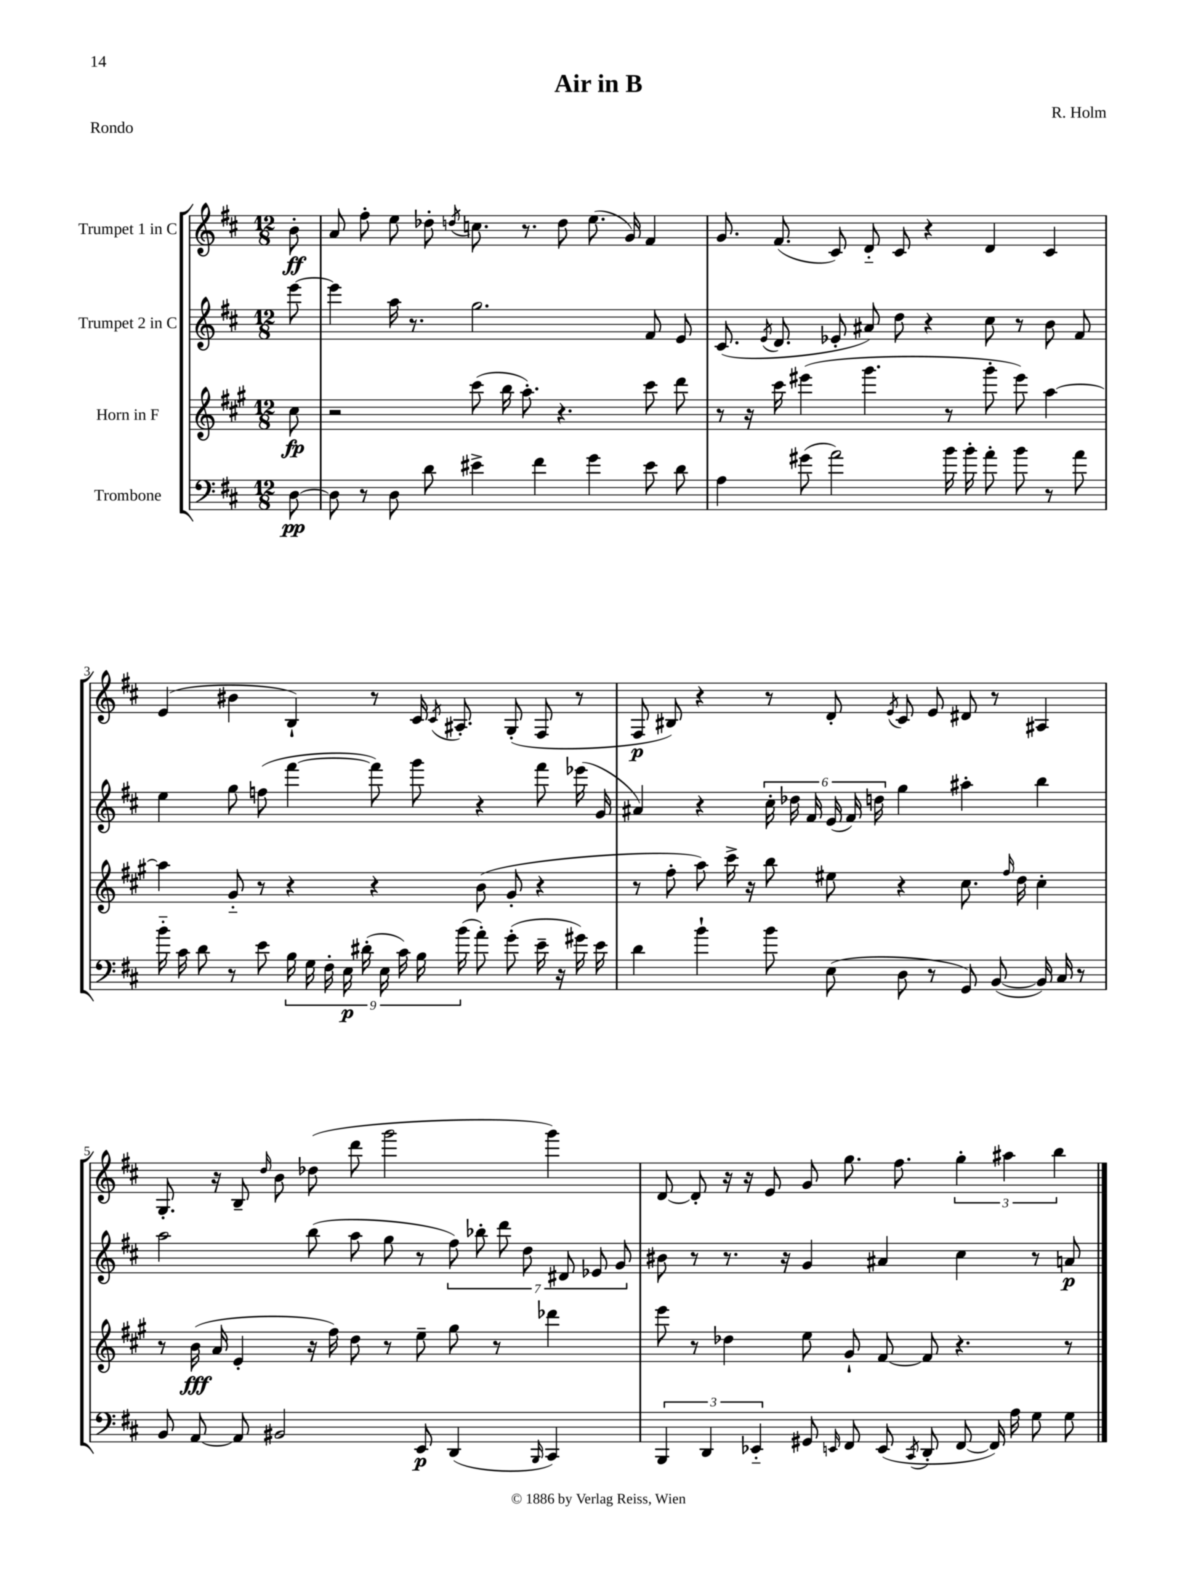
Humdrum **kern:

**kern	**kern	**kern	**kern
*staff4	*staff3	*staff2	*staff1
*clefF4	*clefG2	*clefG2	*clefG2
*k[f#c#]	*k[f#c#g#]	*k[f#c#]	*k[f#c#]
*M12/8	*M12/8	*M12/8	*M12/8
[8D	8cc#	[8eee	8b'
=	=	=	=
8D]	2r	4eee]	8a
8r	.	.	8ff#'
8D	.	16aa	8ee
.	.	8.r	.
8d	.	.	8dd-'
.	.	.	8qdd
4e#^	(8ccc#	2.gg	8.cc
.	16bb	.	.
.	8.aa')	.	8.r
4f#	.	.	.
.	4.r	.	8dd
4g	.	.	(8.ee
.	.	.	16g)
8e#	8ccc#	8f#	4f#
8d	8ddd	8e	.
=	=	=	=
4A	8r	(8.c#	8.g
.	16r	.	.
.	.	8qe	.
.	16ccc#	8.d	(8.f#
(8g#	(4eee#	.	.
2a)	.	8e-'	8c#)
.	4.ggg#	8a#)	8d'~
.	.	8dd	8c#
.	.	4r	4r
16b	8r	.	.
16b'	.	.	.
8a'	8ggg#'	8cc#	4d
8b	8eee#)	8r	.
8r	[4aa	8b	4c#
8a	.	8f#	.
=	=	=	=
16b'~	4aa]	4ee	(4e
16c#	.	.	.
8d	.	.	.
8r	8g#'~	8gg	4b#
8e	8r	(8ff	.
18B	4r	[4fff#	4B`)
18G	.	.	.
18F#'	.	.	.
18E	.	.	.
(18d#'	.	.	.
.	4r	8fff#])	8r
18E	.	.	.
18c#)	.	.	.
.	.	8ggg	16c#
18B	.	.	.
.	.	.	8qc#
.	.	.	8.A#'
(18b	.	.	.
8a')	(8b	4r	.
(8g'	8g#'	.	(8G'
16e~	4r	8fff#	8F#
16r	.	.	.
16g#)	.	(16eee-	8r
16e	.	16g	.
=	=	=	=
4d	8r	4a#)	8F#
.	8ff#'	.	8B#)
4b`	8aa)	4r	4r
.	16ccc#^	.	.
.	16r	.	.
8b	8bb	24cc#'	8r
.	.	24dd-	.
.	.	24f#	.
(8E	8ee#	(24e	8d'
.	.	24f#)	.
.	.	24dd	.
.	.	.	8qe
8D	4r	4gg	8c#
8r	.	.	8e
8GG)	8.cc#	4aa#'	8d#
([8BB	.	.	8r
.	16qqff#	.	.
.	16dd	.	.
16BB])	4cc#'	4bb	4A#
16C#	.	.	.
8r	.	.	.
=	=	=	=
8BB	8r	2aa	8.G'
[8AA	(16b	.	.
.	16a	.	16r
8AA]	4e'	.	8B~
.	.	.	16qqdd
2BB#	.	.	8b
.	16r	(8bb	(8dd-
.	16ff#)	.	.
.	8dd	8aa	8ddd
.	8r	8gg	2ggg
8EE	8ee~	8r	.
(4DD	8gg#	14ff#)	.
.	.	14bb-'	.
.	8r	.	.
.	.	14ddd	.
.	.	14dd	.
16qqBBB	.	.	.
4CC#)	4ddd-	.	4ggg)
.	.	14d#	.
.	.	14e-	.
.	.	14g	.
=	=	=	=
6BBB	8eee	8b#	[8d
.	8r	8r	8d']
6DD	.	.	.
.	4dd-	8.r	16r
.	.	.	16r
6EE-'~	.	.	.
.	.	.	8e
.	.	16r	.
8GG#	8ee	4g	8g
16qqEE	.	.	.
8FF#	8g#`	.	8.gg
(8EE	[8f#	4a#	.
.	.	.	8.ff#
8qCC#	.	.	.
8DD'	8f#]	.	.
[8FF#	4.r	4cc#	6gg'
16FF#])	.	.	.
.	.	.	6aa#
16A	.	.	.
8G	.	8r	.
.	.	.	6bb
8G	8r	8a	.
==	==	==	==
*-	*-	*-	*-
